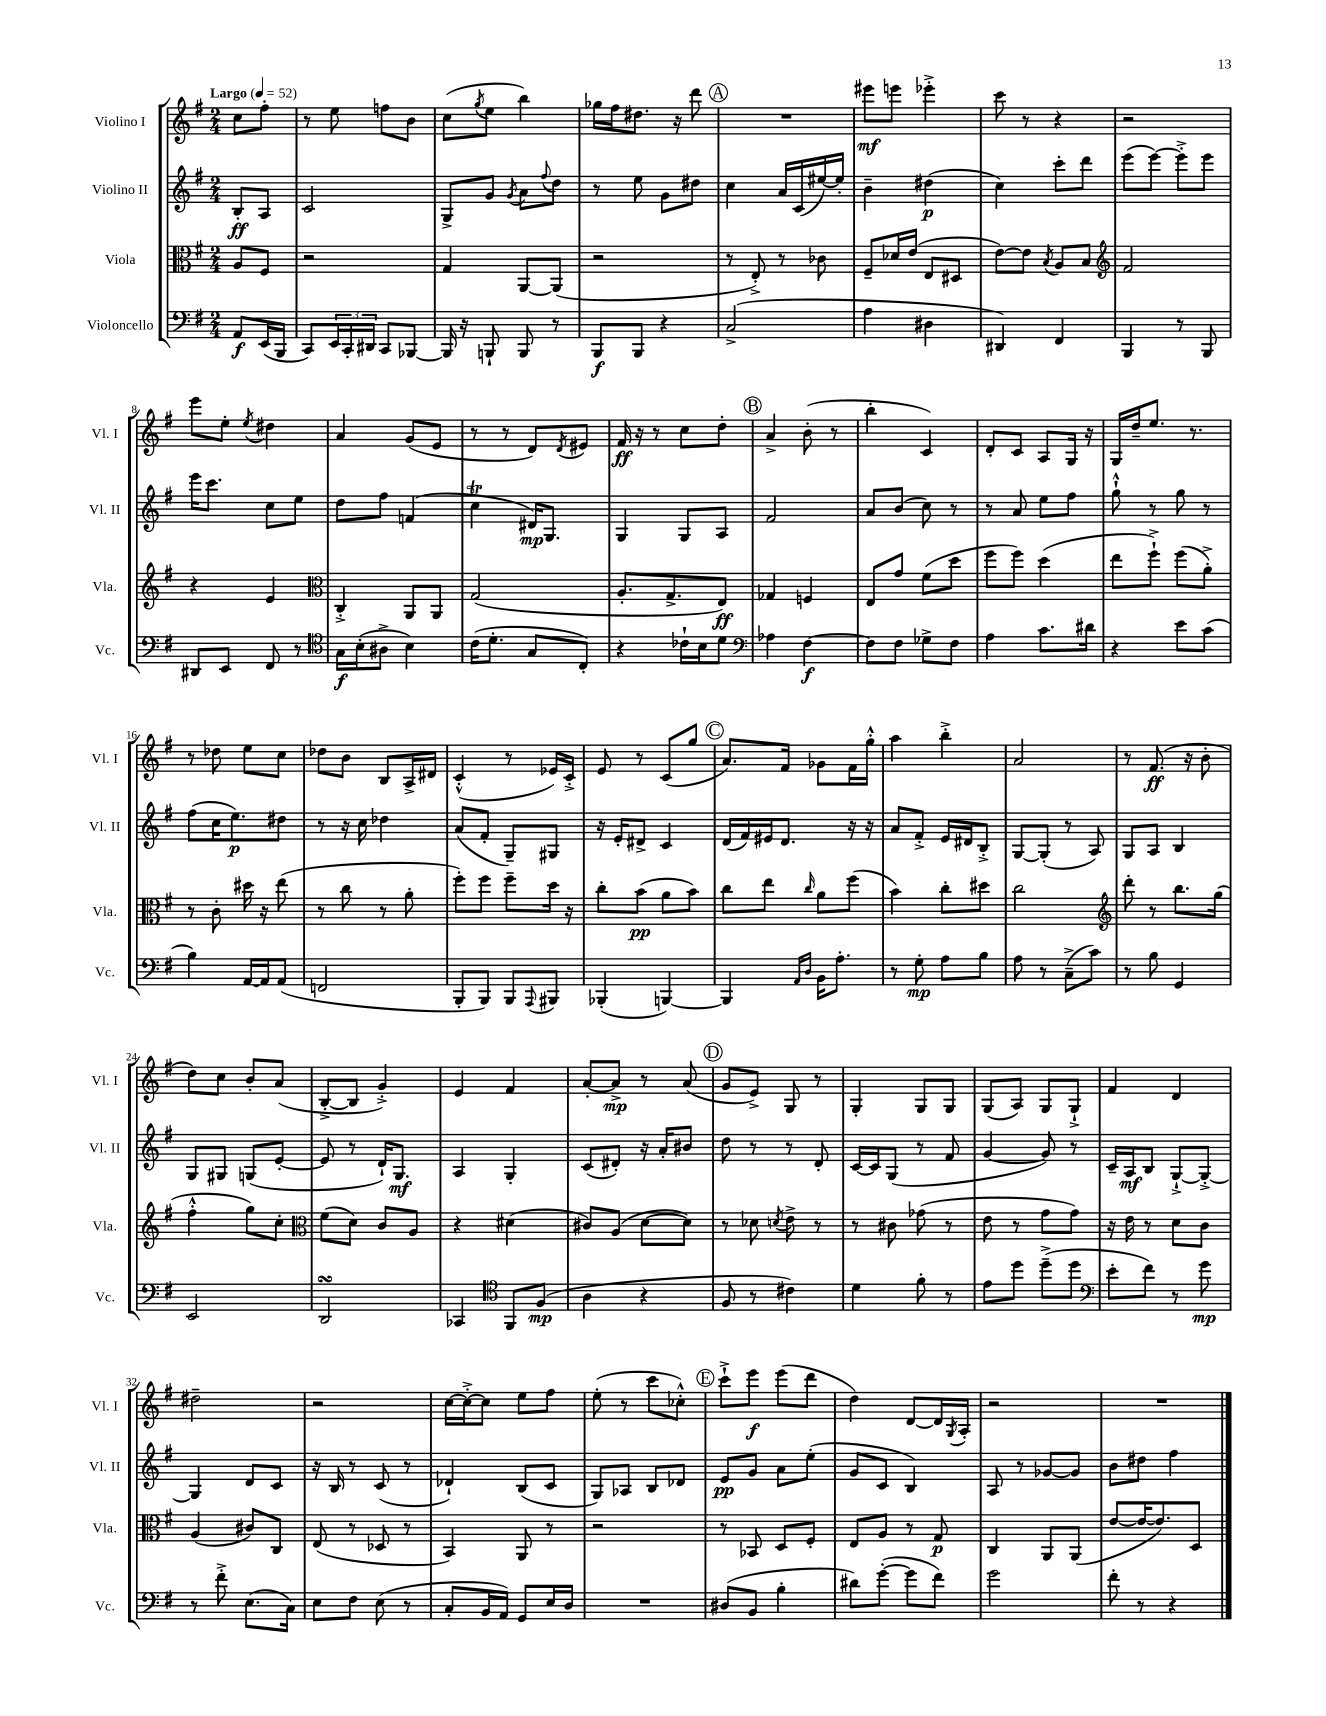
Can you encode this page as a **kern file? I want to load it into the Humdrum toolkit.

**kern	**dynam	**kern	**dynam	**kern	**dynam	**kern	**dynam
*part4	*part4	*part3	*part3	*part2	*part2	*part1	*part1
*staff4	*staff4	*staff3	*staff3	*staff2	*staff2	*staff1	*staff1
*I"Violoncello	*	*I"Viola	*	*I"Violino II	*	*I"Violino I	*
*I'Vc.	*	*I'Vla.	*	*I'Vl. II	*	*I'Vl. I	*
*clefF4	*	*clefC3	*	*clefG2	*	*clefG2	*
*k[f#]	*	*k[f#]	*	*k[f#]	*	*k[f#]	*
*M2/4	*	*M2/4	*	*M2/4	*	*M2/4	*
*MM52	*	*MM52	*	*MM52	*	*MM52	*
=	=	=	=	=	=	=	=
!	!	!	!	!	!	!LO:TX:a:B:t=Largo	!
8AA/L	f	8A/L	.	8B'/L	ff	8cc\L	.
(16EE/L	.	8F#/J	.	8A/J	.	8ff#'\J	.
16BBB/JJ	.	.	.	.	.	.	.
=1	=1	=1	=1	=1	=1	=1	=1
8CC/L)	.	2r	.	2c/	.	8r	.
24EE/L	.	.	.	.	.	8ee\	.
24CC'/	.	.	.	.	.	.	.
24DD#X/JJ	.	.	.	.	.	.	.
8CC/L	.	.	.	.	.	8ffn\L	.
[8BBB-X/J	.	.	.	.	.	8b\J	.
=2	=2	=2	=2	=2	=2	=2	=2
16BBB-/]	.	4G/	.	8G^/L	.	(8cc\L	.
16r	.	.	.	.	.	.	.
.	.	.	.	.	.	8qgg/	.
8BBBn`/	.	.	.	8g/J	.	8ee\J	.
.	.	.	.	8qg/	.	.	.
8BBB/	.	[8AA/L	.	8a\L	.	4bb\)	.
.	.	.	.	8qqff#/	.	.	.
8r	.	(8AA/J]	.	8dd\J	.	.	.
=3	=3	=3	=3	=3	=3	=3	=3
8BBB/L	f	2r	.	8r	.	16gg-X\LL	.
.	.	.	.	.	.	16ff#\J	.
8BBB/J	.	.	.	8ee\	.	8.dd#X\J	.
4r	.	.	.	8g\L	.	.	.
.	.	.	.	.	.	16r	.
.	.	.	.	8dd#X\J	.	8ddd\	.
!!LO:REH:place=s1:t=A
=4	=4	=4	=4	=4	=4	=4	=4
(2C^/	.	8r	.	4cc\	.	2r	.
.	.	8E'^/)	.	.	.	.	.
.	.	8r	.	16a/LL	.	.	.
.	.	.	.	(16c/	.	.	.
.	.	8c-X\	.	[16ee#X/)	.	.	.
.	.	.	.	16ee#'/JJ]	.	.	.
=5	=5	=5	=5	=5	=5	=5	=5
4A\	.	8F#~/L	.	4b~\	.	8eee#X\L	mf
.	.	16d-X/L	.	.	.	8eeen\J	.
.	.	(16e/JJ	.	.	.	.	.
4D#X\	.	8E/L	.	(4dd#X\	p	4eee-X'^\	.
.	.	8D#X/J	.	.	.	.	.
=6	=6	=6	=6	=6	=6	=6	=6
4DD#X/)	.	[8e\L)	.	4cc\)	.	8ccc\	.
.	.	8e\J]	.	.	.	8r	.
.	.	8qB/	.	.	.	.	.
4FF#/	.	8A/L	.	8ccc'\L	.	4r	.
.	.	8B/J	.	8ddd\J	.	.	.
=7	=7	=7	=7	=7	=7	=7	=7
*	*	*clefG2	*	*	*	*	*
4BBB/	.	2f#/	.	(8eee\L	.	2r	.
.	.	.	.	[8eee\J)	.	.	.
8r	.	.	.	8eee'^\L]	.	.	.
8BBB/	.	.	.	8eee\J	.	.	.
!!LO:LB:g=z
=8	=8	=8	=8	=8	=8	=8	=8
8DD#X/L	.	4r	.	16eee\KL	.	8eee\L	.
.	.	.	.	8.ccc\J	.	.	.
8EE/J	.	.	.	.	.	8ee'\J	.
.	.	.	.	.	.	8qee/	.
8FF#/	.	4e/	.	8cc\L	.	4dd#X\	.
8r	.	.	.	8ee\J	.	.	.
=9	=9	=9	=9	=9	=9	=9	=9
*clefC4	*	*clefC3	*	*	*	*	*
16G\LL	f	4C'^/	.	8dd\L	.	4a/	.
(16B'\J	.	.	.	.	.	.	.
8A#X^\J	.	.	.	8ff#\J	.	.	.
4B\)	.	8AA/L	.	(4fn/	.	(8g/L	.
.	.	8AA/J	.	.	.	8e/J	.
=10	=10	=10	=10	=10	=10	=10	=10
(16c\KL	.	(2G/	.	4ccT\	.	8r	.
8.d'\J	.	.	.	.	.	.	.
.	.	.	.	.	.	8r	.
8G/L	.	.	.	16d#X/KL)	mp	8d/L)	.
.	.	.	.	8.G/J	.	.	.
.	.	.	.	.	.	8qd/	.
8C'/J)	.	.	.	.	.	8e#X/J	.
=11	=11	=11	=11	=11	=11	=11	=11
4r	.	8.A'/L	.	4G/	.	16f#/	ff
.	.	.	.	.	.	16r	.
.	.	.	.	.	.	8r	.
.	.	8.G^/	.	.	.	.	.
16c-X`\LL	.	.	.	8G/L	.	8cc\L	.
16B\J	.	.	.	.	.	.	.
8d\J	.	8E/J)	ff	8A/J	.	8dd'\J	.
!!LO:REH:place=s1:t=B
=12	=12	=12	=12	=12	=12	=12	=12
*clefF4	*	*	*	*	*	*	*
4A-X\	.	4G-X/	.	2f#/	.	4a^/	.
[4F#\	f	4Fn/	.	.	.	(8b'\	.
.	.	.	.	.	.	8r	.
=13	=13	=13	=13	=13	=13	=13	=13
8F#\L]	.	8E/L	.	8a/L	.	4bb'\	.
8F#\J	.	8g/J	.	(8b/J	.	.	.
8G-X^\L	.	(8f#\L	.	8cc\)	.	4c/)	.
8F#\J	.	8dd\J	.	8r	.	.	.
=14	=14	=14	=14	=14	=14	=14	=14
4A\	.	8ff#\L	.	8r	.	8d'/L	.
.	.	8ff#\J)	.	8a/	.	8c/J	.
8.c\L	.	(4dd\	.	8ee\L	.	8A/L	.
.	.	.	.	8ff#\J	.	16G/Jk	.
16d#X\Jk	.	.	.	.	.	16r	.
=15	=15	=15	=15	=15	=15	=15	=15
4r	.	8ee\L	.	8gg`^^\	.	16G/LL	.
.	.	.	.	.	.	16dd~/J	.
.	.	8ff#`^\J)	.	8r	.	8.ee/J	.
8e\L	.	(8ff#\L	.	8gg\	.	.	.
.	.	.	.	.	.	8.r	.
(8c\J	.	8a'^\J)	.	8r	.	.	.
!!LO:LB:g=z
=16	=16	=16	=16	=16	=16	=16	=16
4B\)	.	8r	.	(8ff#\L	.	8r	.
.	.	8c'\	.	16cc\K	.	8dd-X\	.
.	.	.	.	8.ee\)	p	.	.
[16AA/LL	.	16dd#X\	.	.	.	8ee\L	.
16AA/J]	.	16r	.	.	.	.	.
(8AA/J	.	(8ee\	.	8dd#X\J	.	8cc\J	.
=17	=17	=17	=17	=17	=17	=17	=17
2FFn/	.	8r	.	8r	.	8dd-X\L	.
.	.	8cc\	.	16r	.	8b\J	.
.	.	.	.	16cc\	.	.	.
.	.	8r	.	4dd-X\	.	8B/L	.
.	.	8a'\	.	.	.	16A^/L	.
.	.	.	.	.	.	16d#X/JJ	.
=18	=18	=18	=18	=18	=18	=18	=18
8BBB'/L	.	8ff#'\L)	.	(8a/L	.	(4c'^^/	.
8BBB/J)	.	8ff#\J	.	8f#'/J	.	.	.
8BBB/L	.	8ff#~\L	.	8G~/L)	.	8r	.
8qqAAA/	.	.	.	.	.	.	.
8BBB#X/J	.	16dd\Jk	.	8G#X/J	.	16e-X/LL)	.
.	.	16r	.	.	.	16c'^/JJ	.
=19	=19	=19	=19	=19	=19	=19	=19
(4BBB-X'/	.	8cc'\L	.	16r	.	8e/	.
.	.	.	.	16e'/KL	.	.	.
.	.	(8b\J	pp	8d#X^/J	.	8r	.
[4BBBn/)	.	8a\L	.	4c/	.	(8c/L	.
.	.	8b\J)	.	.	.	8gg/J	.
!!LO:REH:place=s1:t=C
=20	=20	=20	=20	=20	=20	=20	=20
4BBB/]	.	8cc\L	.	(16d/LL	.	8.a/L)	.
.	.	.	.	16f#/)	.	.	.
.	.	8ee\J	.	16e#X/J	.	.	.
.	.	.	.	8.d/J	.	16f#/Jk	.
16qqAA/LL	.	.	.	.	.	.	.
16qqD/JJ	.	16qqcc/	.	.	.	.	.
16BB\KL	.	8a\L	.	.	.	8g-X\L	.
8.A'\J	.	.	.	.	.	.	.
.	.	(8ff#\J	.	16r	.	16f#\L	.
.	.	.	.	16r	.	16gg'^^\JJ	.
=21	=21	=21	=21	=21	=21	=21	=21
8r	.	4b\)	.	8a/L	.	4aa\	.
8G'\	mp	.	.	8f#'^/J	.	.	.
8A\L	.	8cc'\L	.	16e/LL	.	4bb'^\	.
.	.	.	.	16d#X/J	.	.	.
8B\J	.	8dd#X\J	.	8B'^/J	.	.	.
=22	=22	=22	=22	=22	=22	=22	=22
8A\	.	2cc\	.	[8G/L	.	2a/	.
8r	.	.	.	(8G'/J]	.	.	.
(8C~^\L	.	.	.	8r	.	.	.
8c\J)	.	.	.	8A/)	.	.	.
=23	=23	=23	=23	=23	=23	=23	=23
*	*	*clefG2	*	*	*	*	*
8r	.	8ddd'\	.	8G/L	.	8r	.
8B\	.	8r	.	8A/J	.	(8.f#/	ff
4GG/	.	8.bb\L	.	4B/	.	.	.
.	.	.	.	.	.	16r	.
.	.	.	.	.	.	8b'\	.
.	.	(16gg\Jk	.	.	.	.	.
!!LO:LB:g=z
=24	=24	=24	=24	=24	=24	=24	=24
2EE/	.	4ff#'^^\	.	8G/L	.	8dd\L)	.
.	.	.	.	8G#X/J	.	8cc\J	.
.	.	8gg\L)	.	(8Gn/L	.	8b'/L	.
.	.	8cc'\J	.	[8e'/J	.	(8a/J	.
=25	=25	=25	=25	=25	=25	=25	=25
*	*	*clefC3	*	*	*	*	*
2DDsSSS/	.	(8f#\L	.	8e/]	.	[8B'^/L	.
.	.	8d\J)	.	8r	.	8B/J]	.
.	.	8c/L	.	16d`/KL)	.	4g'^/)	.
.	.	.	.	8.G/J	mf	.	.
.	.	8A/J	.	.	.	.	.
=26	=26	=26	=26	=26	=26	=26	=26
4CC-X/	.	4r	.	4A/	.	4e/	.
*clefC4	*	*	*	*	*	*	*
8FF#/L	.	(4d#X\	.	4G'/	.	4f#/	.
(8F#/J	mp	.	.	.	.	.	.
=27	=27	=27	=27	=27	=27	=27	=27
4A\	.	8c#X/L)	.	(8c/L	.	[8a'/L	.
.	.	(8A/J	.	8d#X'/J)	.	8a^/J]	mp
4r	.	[8d\L	.	16r	.	8r	.
.	.	.	.	16a'/KL	.	.	.
.	.	8d\J])	.	8b#X/J	.	(8a/	.
!!LO:REH:place=s1:t=D
=28	=28	=28	=28	=28	=28	=28	=28
8F#/	.	8r	.	8dd\	.	8g/L	.
8r	.	8d-X\	.	8r	.	8e^/J)	.
.	.	8qdn/	.	.	.	.	.
4c#X\)	.	8e^\	.	8r	.	8G/	.
.	.	8r	.	8d'/	.	8r	.
=29	=29	=29	=29	=29	=29	=29	=29
4d\	.	8r	.	[16c/LL	.	4G'/	.
.	.	.	.	16c/J]	.	.	.
.	.	8c#X\	.	(8G/J	.	.	.
8f#'\	.	(8g-X\	.	8r	.	8G/L	.
8r	.	8r	.	8f#/	.	8G/J	.
=30	=30	=30	=30	=30	=30	=30	=30
8e\L	.	8e\	.	[4g/	.	(8G/L	.
8dd\J	.	8r	.	.	.	8A/J)	.
(8dd~^\L	.	8g\L	.	8g/])	.	8G/L	.
8dd\J	.	8g\J)	.	8r	.	8G`^/J	.
=31	=31	=31	=31	=31	=31	=31	=31
*clefF4	*	*	*	*	*	*	*
8e'\L	.	16r	.	16c~/LL	.	4f#/	.
.	.	16e\	.	16A/J	mf	.	.
8f#\J)	.	8r	.	8B/J	.	.	.
8r	.	8d\L	.	[8G`^/L	.	4d/	.
8g\	mp	8c\J	.	8G'^/J_	.	.	.
!!LO:LB:g=z
=32	=32	=32	=32	=32	=32	=32	=32
8r	.	(4A/	.	4G/]	.	2dd#X~\	.
8f#'^\	.	.	.	.	.	.	.
(8.E\L	.	8c#X/L)	.	8d/L	.	.	.
.	.	8C/J	.	8c/J	.	.	.
16C\Jk)	.	.	.	.	.	.	.
=33	=33	=33	=33	=33	=33	=33	=33
8E\L	.	(8E/	.	16r	.	2r	.
.	.	.	.	16B/	.	.	.
8F#\J	.	8r	.	8r	.	.	.
(8E\	.	8D-X/	.	(8c/	.	.	.
8r	.	8r	.	8r	.	.	.
=34	=34	=34	=34	=34	=34	=34	=34
8C'/L	.	4BB/)	.	4d-X`/)	.	[16cc\LL	.
.	.	.	.	.	.	16cc'^\J_	.
16BB/L	.	.	.	.	.	8cc\J]	.
16AA/JJ)	.	.	.	.	.	.	.
8GG/L	.	8AA/	.	(8B/L	.	8ee\L	.
16E/L	.	8r	.	8c/J	.	8ff#\J	.
16D/JJ	.	.	.	.	.	.	.
=35	=35	=35	=35	=35	=35	=35	=35
2r	.	2r	.	8G/L)	.	(8ee'\	.
.	.	.	.	8A-X/J	.	8r	.
.	.	.	.	8B/L	.	8ccc\L	.
.	.	.	.	8d-X/J	.	8cc-X'^^\J)	.
!!LO:REH:place=s1:t=E
=36	=36	=36	=36	=36	=36	=36	=36
(8D#X/L	.	8r	.	8e/L	pp	8ccc`^\L	.
8BB/J	.	8BB-X/	.	8g/J	.	8eee\J	f
4B'\	.	8D/L	.	8a\L	.	(8eee\L	.
.	.	8F#'/J	.	(8ee'\J	.	8ddd\J	.
=37	=37	=37	=37	=37	=37	=37	=37
8d#X\L)	.	8E/L	.	8g/L	.	4dd\)	.
([8g'\J	.	8A/J	.	8c/J	.	.	.
8g\L]	.	8r	.	4B/)	.	[8d/L	.
8f#\J)	.	8G/	p	.	.	16d/L]	.
.	.	.	.	.	.	8qG/	.
.	.	.	.	.	.	16A'/JJ	.
=38	=38	=38	=38	=38	=38	=38	=38
2g\	.	4C/	.	8A/	.	2r	.
.	.	.	.	8r	.	.	.
.	.	8AA/L	.	[8g-X/L	.	.	.
.	.	(8AA/J	.	8g-/J]	.	.	.
=39	=39	=39	=39	=39	=39	=39	=39
8f#'\	.	[8e/L	.	8b\L	.	2r	.
8r	.	16e/K_	.	8dd#X\J	.	.	.
.	.	8.e/])	.	.	.	.	.
4r	.	.	.	4ff#\	.	.	.
.	.	8D/J	.	.	.	.	.
==	==	==	==	==	==	==	==
*-	*-	*-	*-	*-	*-	*-	*-
